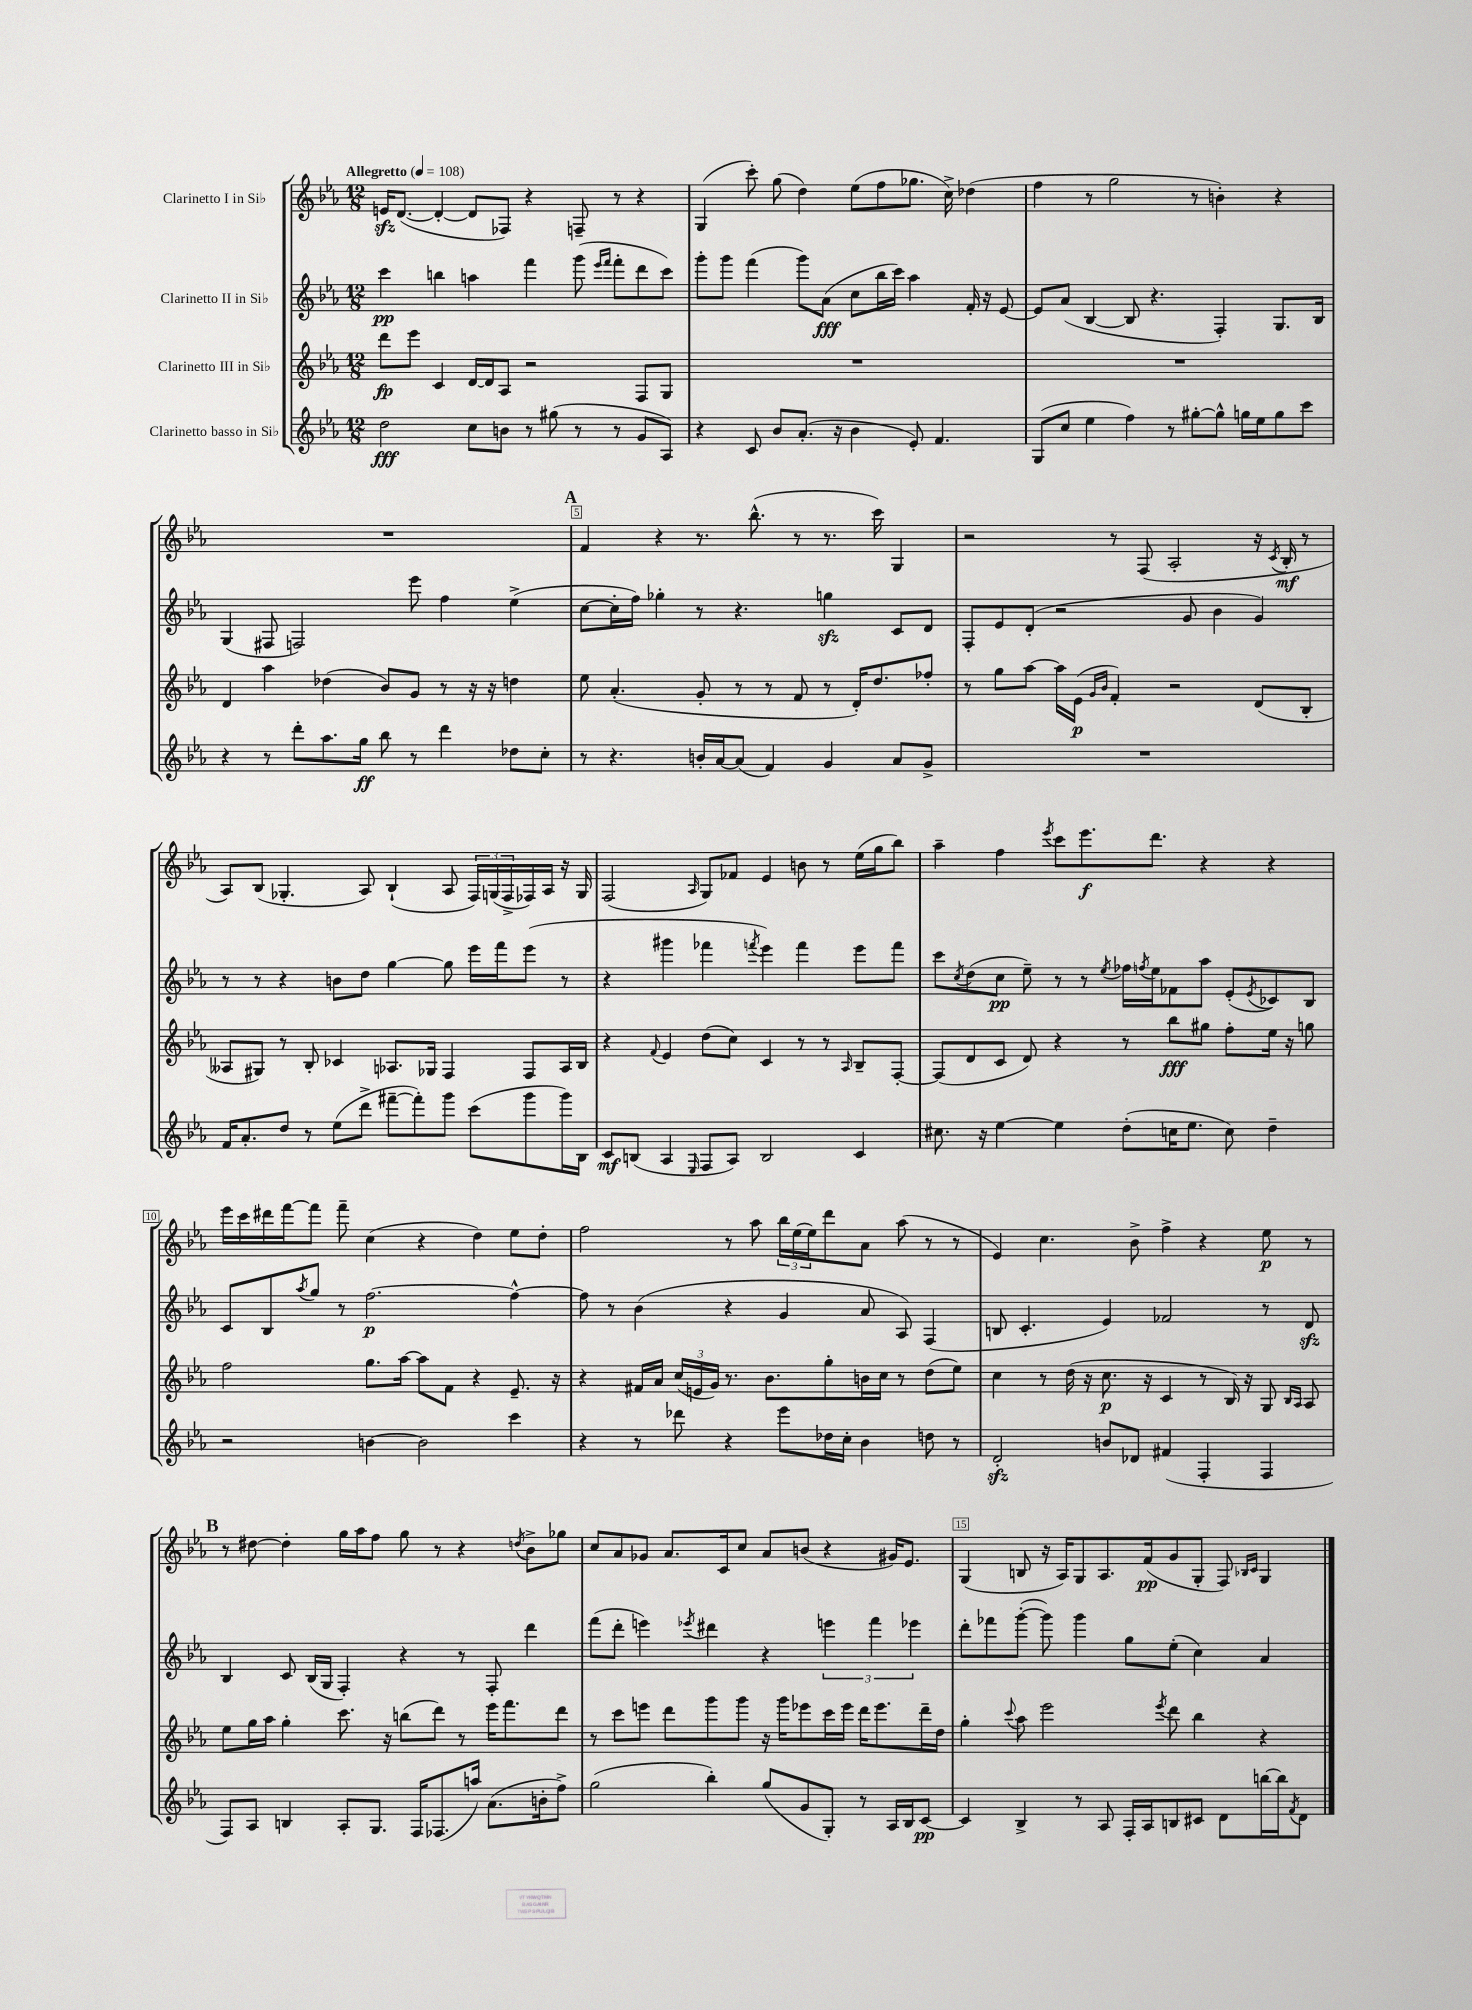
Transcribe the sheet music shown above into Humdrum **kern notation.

**kern	**kern	**kern	**kern
*staff4	*staff3	*staff2	*staff1
*clefG2	*clefG2	*clefG2	*clefG2
*k[b-e-a-]	*k[b-e-a-]	*k[b-e-a-]	*k[b-e-a-]
*M12/8	*M12/8	*M12/8	*M12/8
*MM108	*MM108	*MM108	*MM108
2dd	8ddd	4ccc	16e
.	.	.	([8.d
.	8eee-	.	.
.	4c	4bb	4d'_
8cc	[16d	4aa	8d]
.	16d]	.	.
8b	8A-	.	8F-)
8r	2r	4fff	4r
(8gg#	.	.	.
8r	.	(8ggg	8F~
.	.	16qqeee-	.
.	.	16qqfff	.
8r	.	8fff'	8r
8g	8F	8ddd	4r
8A-)	8G	8ccc)	.
=	=	=	=
4r	1.r	8ggg'	(4G
.	.	8ggg	.
8c	.	(4fff	8ccc')
8b-	.	.	(8gg
(8.a-'	.	8ggg)	4dd)
.	.	(8a-	.
16r	.	.	.
4b-	.	8cc	(8ee-
.	.	16bb-	8ff
.	.	16ccc)	.
8e-')	.	4aa-	8.gg-
4.f	.	.	.
.	.	.	16cc^)
.	.	16f'	(4dd-
.	.	16r	.
.	.	[8e-	.
=	=	=	=
(8G	1.r	8e-]	4ff
8cc	.	(8a-	.
4ee-	.	[4B-	8r
.	.	.	2gg
4ff)	.	8B-]	.
.	.	4.r	.
8r	.	.	.
[8gg#'	.	.	8r
8gg#^^]	.	4F')	4b')
16gg	.	.	.
16ee-	.	.	.
8gg	.	8.G	4r
8ccc	.	.	.
.	.	16B-	.
=	=	=	=
4r	4d	(4G	1.r
8r	4aa-	8F#	.
8ddd'	.	2F)	.
8.aa-	(4dd-	.	.
16gg	.	.	.
8bb-	8b-)	.	.
8r	8g	8eee-	.
4ddd	8r	4ff	.
.	16r	.	.
.	16r	.	.
8dd-	4dd	(4ee-^	.
8cc'	.	.	.
=	=	=	=
8r	8ee-	[8cc	4f
4.r	(4.a-'	16cc']	.
.	.	16ff)	.
.	.	4gg-'	4r
16b'	8g'	8r	8.r
[16a-	.	.	.
(8a-]	8r	4.r	.
.	.	.	(8.bb-^^
4f)	8r	.	.
.	8f	.	8r
4g	8r	4gg	8.r
.	16d')	.	.
.	8.dd	.	16ccc)
8a-	.	8c	4G
8g^	8ff-'	8d	.
=	=	=	=
1.r	8r	8F'	2r
.	8gg	8e-	.
.	[8aa-	(8d'	.
.	16aa-]	2r	.
.	(16e-	.	.
.	16qqg	.	.
.	16qqb-	.	.
.	4f')	.	8r
.	.	.	(8F
.	2r	.	2A-'
.	.	8g	.
.	.	4b-	.
.	(8d	4g)	16r
.	.	.	8qc
.	.	.	16B-'
.	8B-'	.	8r
=	=	=	=
16f	8A--	8r	8A-)
8.a-'	.	.	.
.	8G#)	8r	(8B-
8dd	8r	4r	4.G-'
8r	8B-'	.	.
(8ee-	4c-	8b	.
8ddd^	.	8dd	8A-)
[8fff#~	8.A-	[4gg	(4B-`
8fff#'])	.	.	.
.	16G-	.	.
8ggg	4F	8gg]	8A-
(8ccc	.	16eee-	24F)
.	.	.	(24G
.	.	16fff	.
.	.	.	24F^
8ggg	8F	(8eee-	16F-)
.	.	.	16A-
16ggg)	16A-	8r	16r
16B-	16B-	.	16G
=	=	=	=
8c	4r	4r	(2F
(8B	.	.	.
.	8qqf	.	.
4A-	4e-	4ggg#	.
16qqE-	.	.	16qqA-
8F	(8dd	4fff-	8G)
8A-)	8cc)	.	8f-
.	.	8qfff	.
2B	4c	4eee-)	4e-
.	8r	4fff	8b
.	8r	.	8r
.	16qqA-	.	.
4c	8B-~	8eee-	(16ee-
.	.	.	16gg
.	[8F'	8fff	8bb-)
=	=	=	=
8.cc#	(8F]	8ccc	4aa-~
.	.	8qcc	.
.	8d	(8dd	.
16r	.	.	.
[4ee-	8c	8cc	4ff
.	8d)	8ee-~)	.
.	.	.	8qeee-
4ee-]	4r	8r	8ccc
.	.	8r	8.eee-
.	.	8qee-	.
(8dd'	8r	16ff-	.
.	.	8qff	.
.	.	16ee-	8.ddd
16cc	8bb-	8f-	.
8.ee-	.	.	.
.	8gg#	8aa-	4r
8cc)	8ff'	(8e-'	.
.	.	8qe-	.
4dd~	16ee-	8c-)	4r
.	16r	.	.
.	8gg	8B-	.
=	=	=	=
2r	2ff	8c	16eee-
.	.	.	16ccc
.	.	8B-	16ddd#
.	.	.	[16fff
.	.	8qaa-	.
.	.	8gg	8fff]
.	.	8r	8fff~
[4b	8.gg	[2.ff	(4cc
.	[16aa-	.	.
2b]	8aa-]	.	4r
.	8f	.	.
.	4r	.	4dd)
4ccc	8.e-~	4ff^^_	8ee-
.	.	.	8dd'
.	16r	.	.
=	=	=	=
4r	4r	8ff]	2ff
.	.	8r	.
8r	16f#	(4b-	.
.	16a-	.	.
8ddd-	(24cc	.	.
.	24e	.	.
.	24g)	.	.
4r	8.r	4r	8r
.	.	.	8aa-
.	8.b-	.	.
8eee-	.	4g	24bb-
.	.	.	(24ee-
.	.	.	24ee-)
16dd-	8gg'	.	8ddd
16cc'	.	.	.
4b-	16b	8a-	8a-
.	16cc	.	.
.	8r	8A-)	(8aa-
8dd	(8dd	(4F	8r
8r	8ee-)	.	8r
=	=	=	=
2d'	4cc	8B	4e-)
.	.	4.c'	.
.	8r	.	4.cc
.	(16dd	.	.
.	16r	.	.
8b	8.cc	4e-)	.
8d-	.	.	8b-^
.	16r	.	.
(4f#	4c	2f-	4ff^
4F'	8r	.	4r
.	16B-)	.	.
.	16r	.	.
4F	8G	8r	8ee-
.	16qqB-	.	.
.	16qqA-	.	.
.	8A-	8d	8r
=	=	=	=
8F)	8ee-	4B-	8r
8A-	16gg	.	[8dd#
.	16aa-	.	.
4B	4gg'	8c	4dd#']
.	.	(16B-	.
.	.	16G	.
8A-'	8.ccc	4F')	16gg
.	.	.	16aa-
8.G	.	.	8ff
.	16r	.	.
.	(8bb	4r	8gg
16F	.	.	.
(8.F-	8ddd)	.	8r
.	8r	8r	4r
16aa)	.	.	.
(8.a-	16eee-	8F'	.
.	8.fff	.	.
.	.	.	8qdd
.	.	4ddd	8b-^
16b'	.	.	.
8ff^)	8ddd	.	8gg-
=	=	=	=
(2gg	8r	(8fff	8cc
.	8ccc	8ddd'	8a-
.	8eee	4eee)	8g-
.	8ddd	.	8.a-
.	.	8qeee-	.
4bb-')	8ggg	4ddd#	.
.	.	.	16c
.	8ggg	.	8cc
(8gg	16r	4r	8a-
.	16ggg	.	.
8g	8eee-	.	(8b
8G')	16ccc	6eee	4r
.	16eee-	.	.
8r	16ddd	.	.
.	.	6fff	.
.	8.eee-	.	.
16A-	.	.	16g#)
16B-	.	.	8.e-
.	.	6eee-	.
[8c	16ddd~	.	.
.	16dd	.	.
=	=	=	=
4c]	4gg'	8ddd'	(4G
.	.	8fff-	.
.	8qqccc	.	.
4B-^	8aa-	([8ggg'	8B
.	2eee-	8ggg])	16r
.	.	.	16A-)
8r	.	4ggg	8G
8A-	.	.	8.A-
16F'	.	8gg	.
16A-	.	.	(16f
.	8qeee-	.	.
8B	8ddd	(8ee-'	8g
8c#	4bb-	4cc)	8G'
8d	.	.	8F)
.	.	.	16qqB-
.	.	.	16qqc
[16bb	4r	4a-	4G
16bb]	.	.	.
8qf	.	.	.
8d	.	.	.
==	==	==	==
*-	*-	*-	*-
